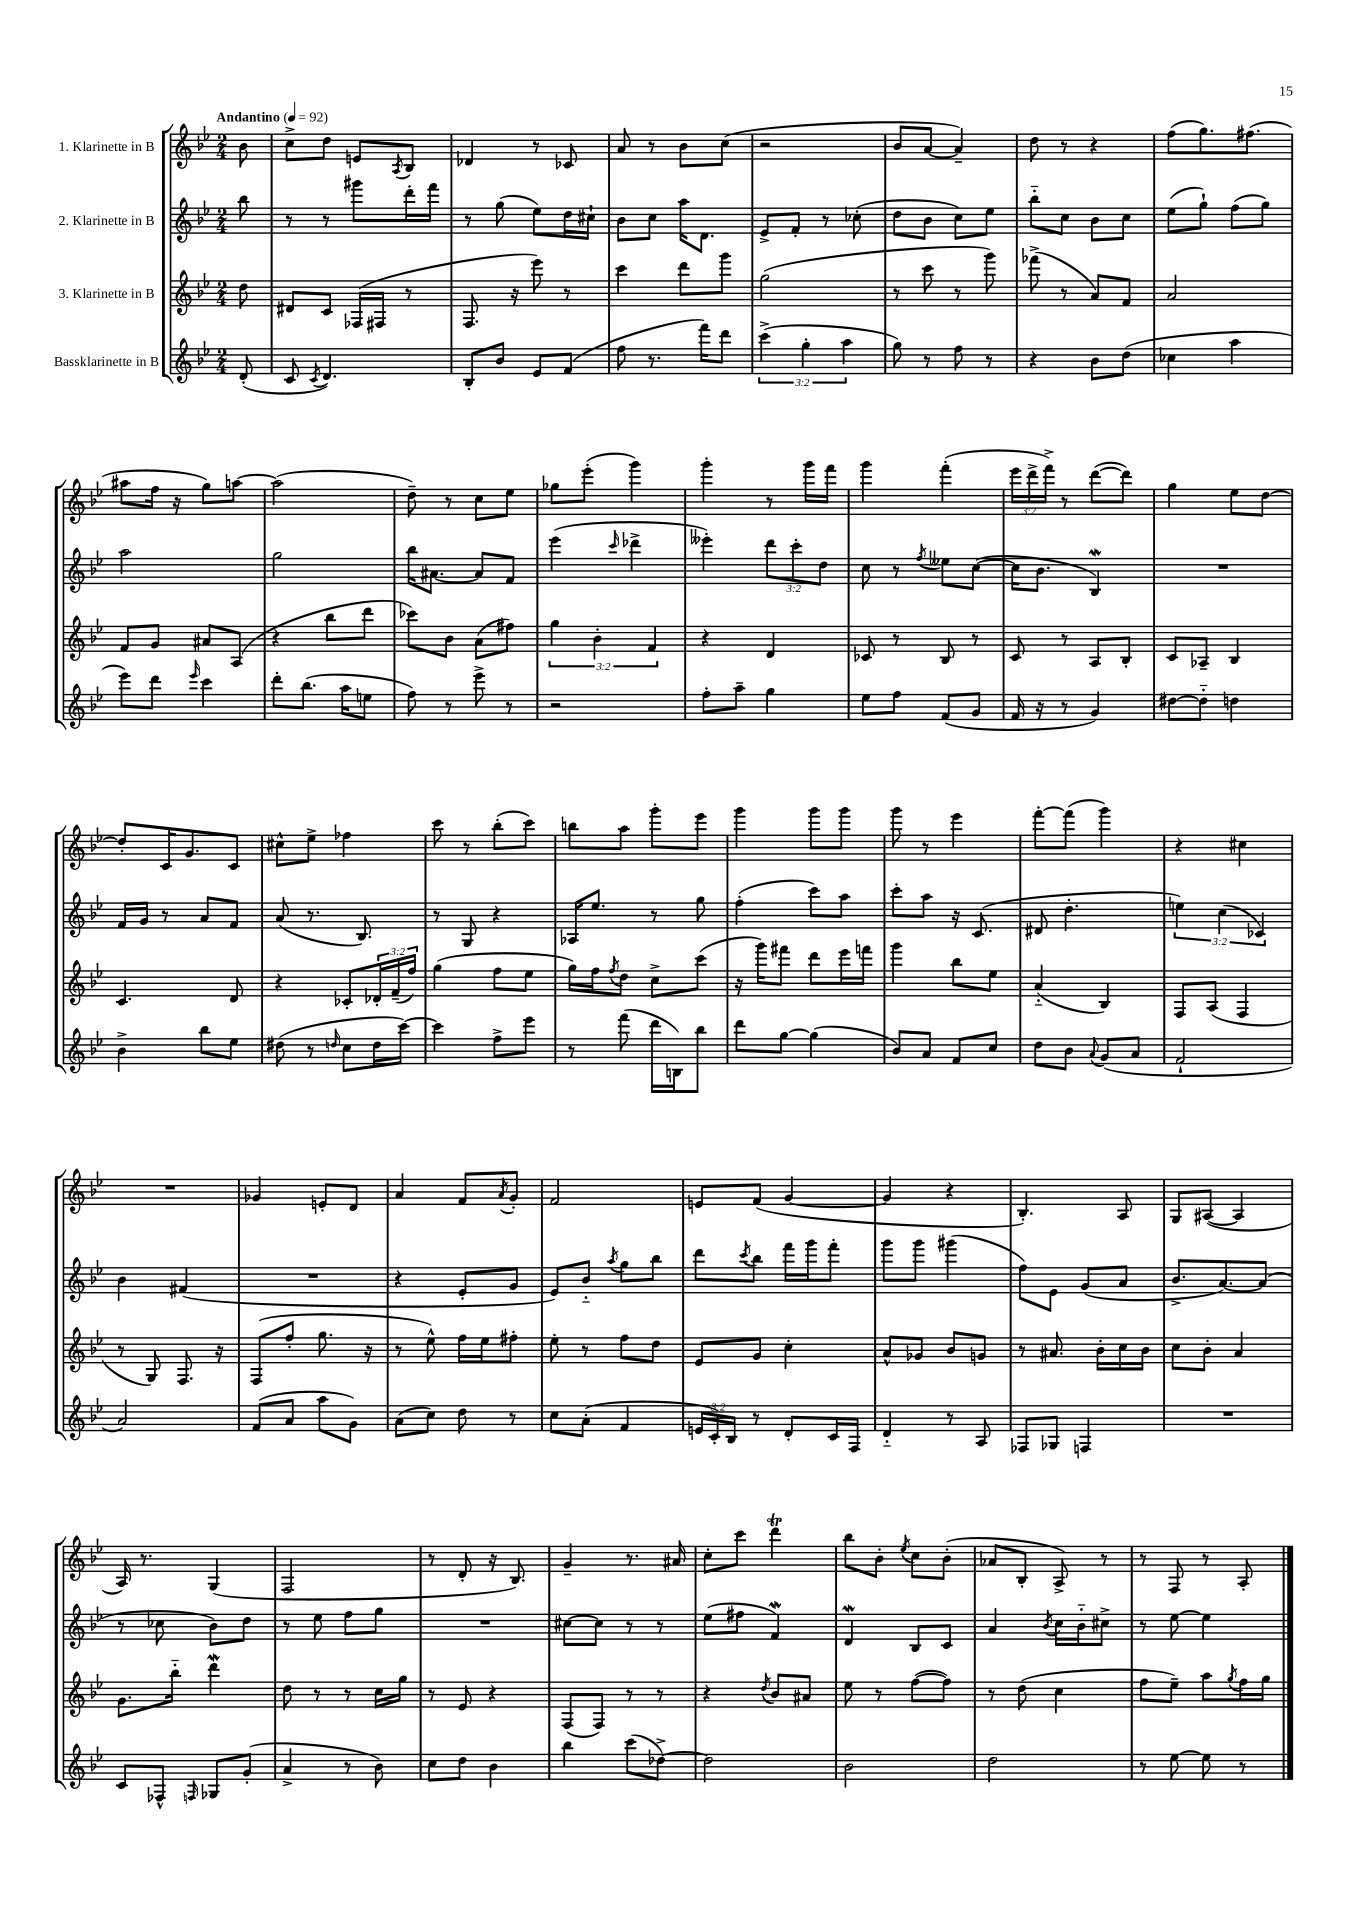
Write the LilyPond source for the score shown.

<<
\new StaffGroup <<
\new Staff = "s0" \with { instrumentName = "1. Klarinette in B" } {
    \clef treble \key bes \major \numericTimeSignature \time 2/4 \override Staff.TupletNumber.text = #tuplet-number::calc-fraction-text \partial 8 \tempo "Andantino" 4 = 92
    bes'8 |
    c''8-> d''8 e'8 \acciaccatura { a8 } bes8 |
    des'4 r8 ces'8 |
    a'8 r8 bes'8 c''8( |
    r2 |
    bes'8 a'8~ a'4--) |
    d''8 r8 r4 |
    f''8( g''8.) fis''8.( |
    ais''8 f''16 r16 g''8) a''8~ |
    a''2( |
    d''8--) r8 c''8 ees''8 |
    ges''8 ees'''8-.( g'''4) |
    g'''4-. r8 g'''16 f'''16 |
    g'''4 f'''4-.( |
    \tuplet 3/2 { ees'''16 d'''16-> f'''16->) } r8 d'''8~( d'''8) |
    g''4 ees''8 d''8~ |
    d''8-. c'16 g'8. c'8 |
    cis''8-^ ees''8-> fes''4 |
    c'''8 r8 bes''8-.( c'''8) |
    b''8 a''8 g'''8-. ees'''8 |
    g'''4 g'''8 g'''8 |
    g'''8 r8 ees'''4 |
    f'''8~-. f'''8( g'''4) |
    r4 cis''4 |
    R2 |
    ges'4 e'8-. d'8 |
    a'4 f'8 \acciaccatura { a'8 } g'8-. |
    f'2 |
    e'8 f'8( g'4~ |
    g'4 r4 |
    bes4.-.) a8 |
    g8 ais8~( ais4 |
    a16) r8. g4( |
    f2 |
    r8 d'8-. r16 bes8.) |
    g'4-- r8. ais'16 |
    c''8-. c'''8 d'''4\trill |
    bes''8 bes'8-. \acciaccatura { ees''8 } c''8 bes'8-.( |
    aes'8 bes8-. a8->) r8 |
    r8 f8 r8 a8-. \bar "|." |
}
\new Staff = "s1" \with { instrumentName = "2. Klarinette in B" } {
    \clef treble \key bes \major \numericTimeSignature \time 2/4 \override Staff.TupletNumber.text = #tuplet-number::calc-fraction-text \partial 8
    bes''8 |
    r8 r8 gis'''8 d'''16-. f'''16 |
    r8 g''8( ees''8) d''16 cis''16-! |
    bes'8 c''8 a''16 d'8. |
    ees'8-> f'8-. r8 ces''8-.( |
    d''8 bes'8 c''8) ees''8 |
    bes''8-_ c''8 bes'8 c''8 |
    ees''8( g''8-!) f''8( g''8) |
    a''2 |
    g''2 |
    bes''16 ais'8.~ ais'8 f'8 |
    ees'''4( \grace { c'''16 } des'''4-> |
    eeses'''4-.) \tuplet 3/2 { d'''8 c'''8-. d''8 } |
    c''8 r8 \acciaccatura { f''8 } eeses''8 c''8~( |
    c''16 bes'8. bes4\mordent) |
    R2 |
    f'16 g'16 r8 a'8 f'8 |
    a'8( r8. bes8.) |
    r8 g8 r4 |
    aes16 ees''8. r8 g''8 |
    f''4-.( c'''8) a''8 |
    c'''8-. a''8 r16 c'8.( |
    dis'8 d''4.-. |
    \tuplet 3/2 { e''4) c''4( ces'4) } |
    bes'4 fis'4( |
    R2 |
    r4 ees'8-. g'8 |
    ees'8) bes'8-_ \acciaccatura { a''8 } g''8 bes''8 |
    d'''8 \acciaccatura { c'''8 } bes''8 f'''16 g'''16 f'''8-. |
    g'''8 g'''8 gis'''4( |
    f''8) ees'8 g'8( a'8 |
    bes'8.-> a'8.~) a'8( |
    r8 ces''8 bes'8) d''8 |
    r8 ees''8 f''8 g''8 |
    R2 |
    cis''8~ cis''8 r8 r8 |
    ees''8( fis''8 f'4\mordent) |
    d'4\mordent bes8 c'8 |
    a'4 \acciaccatura { bes'8 } c''16 bes'16-_ cis''8-> |
    r8 ees''8~ ees''4 \bar "|." |
}
\new Staff = "s2" \with { instrumentName = "3. Klarinette in B" } {
    \clef treble \key bes \major \numericTimeSignature \time 2/4 \override Staff.TupletNumber.text = #tuplet-number::calc-fraction-text \partial 8
    d''8 |
    dis'8 c'8 fes16( fis16 r8 |
    f8. r16 ees'''8) r8 |
    c'''4 d'''8 g'''8 |
    g''2( |
    r8 c'''8 r8 g'''8) |
    fes'''8->( r8 a'8) f'8 |
    a'2 |
    f'8 g'8 ais'8 a8( |
    r4 bes''8 d'''8 |
    ces'''8) bes'8 a'8( fis''8) |
    \tuplet 3/2 { g''4 bes'4-. f'4 } |
    r4 d'4 |
    ces'8 r8 bes8 r8 |
    c'8 r8 a8 bes8-. |
    c'8 aes8-- bes4 |
    c'4. d'8 |
    r4 ces'8-. \tuplet 3/2 { des'16-. f'16--( f''16) } |
    g''4( f''8 ees''8 |
    g''16) f''16 \acciaccatura { f''8 } d''8 c''8-> c'''8( |
    r16 g'''16) fis'''8 d'''8 ees'''16 f'''16 |
    g'''4 bes''8 ees''8 |
    a'4-_( bes4) |
    f8 a8( f4 |
    r8 g8) f8. r16 |
    f8( f''8-. g''8. r16 |
    r8 ees''8-^) f''16 ees''16 fis''8-. |
    ees''8-. r8 f''8 d''8 |
    ees'8 g'8 c''4-. |
    a'8-^ ges'8 bes'8 g'8 |
    r8 ais'8. bes'16-. c''16 bes'16 |
    c''8 bes'8-. a'4 |
    g'8. bes''16-_ d'''4\mordent |
    d''8 r8 r8 c''16 g''16 |
    r8 ees'8 r4 |
    f8( f8) r8 r8 |
    r4 \acciaccatura { d''8 } bes'8 ais'8 |
    ees''8 r8 f''8~( f''8) |
    r8 d''8( c''4 |
    f''8 ees''8--) a''8 \acciaccatura { g''8 } f''16 g''16 \bar "|." |
}
\new Staff = "s3" \with { instrumentName = "Bassklarinette in B" } {
    \clef treble \key bes \major \numericTimeSignature \time 2/4 \override Staff.TupletNumber.text = #tuplet-number::calc-fraction-text \partial 8
    d'8-.( |
    c'8 \acciaccatura { c'8 } d'4.) |
    bes8-. bes'8 ees'8 f'8( |
    f''8 r8. f'''16) d'''8 |
    \tuplet 3/2 { c'''4->( g''4-. a''4 } |
    g''8) r8 f''8 r8 |
    r4 bes'8 d''8( |
    ces''4 a''4 |
    ees'''8) d'''8 \grace { ees'''16 } c'''4 |
    d'''8-. bes''8.( a''16 e''8 |
    f''8) r8 ees'''8-> r8 |
    r2 |
    f''8-. a''8-- g''4 |
    ees''8 f''8 f'8( g'8 |
    f'16 r16 r8 g'4) |
    dis''8~ dis''8-_ d''4 |
    bes'4-> bes''8 ees''8 |
    dis''8( r8 \grace { d''16 } c''8 d''16 c'''16~) |
    c'''4 f''8-> ees'''8 |
    r8 f'''8( d'''16 b16) bes''8 |
    d'''8 g''8~ g''4( |
    bes'8) a'8 f'8 c''8 |
    d''8 bes'8 \appoggiatura { a'8 } g'8( a'8 |
    f'2-! |
    a'2) |
    f'8( a'8 a''8 g'8) |
    a'8( c''8) d''8 r8 |
    c''8 a'8-.( f'4 |
    \tuplet 3/2 { e'16 c'16-.) bes16 } r8 d'8-. c'16 f16 |
    d'4-_ r8 a8 |
    fes8 ges8 f4 |
    R2 |
    c'8 fes8-^ \grace { f16 } ges8 g'8-.( |
    a'4-> r8 bes'8) |
    c''8 d''8 bes'4 |
    bes''4 c'''8( des''8~->) |
    des''2 |
    bes'2 |
    d''2 |
    r8 ees''8~ ees''8 r8 \bar "|." |
}
>>
>>
\layout { \context { \Score \remove "Bar_number_engraver" } }
